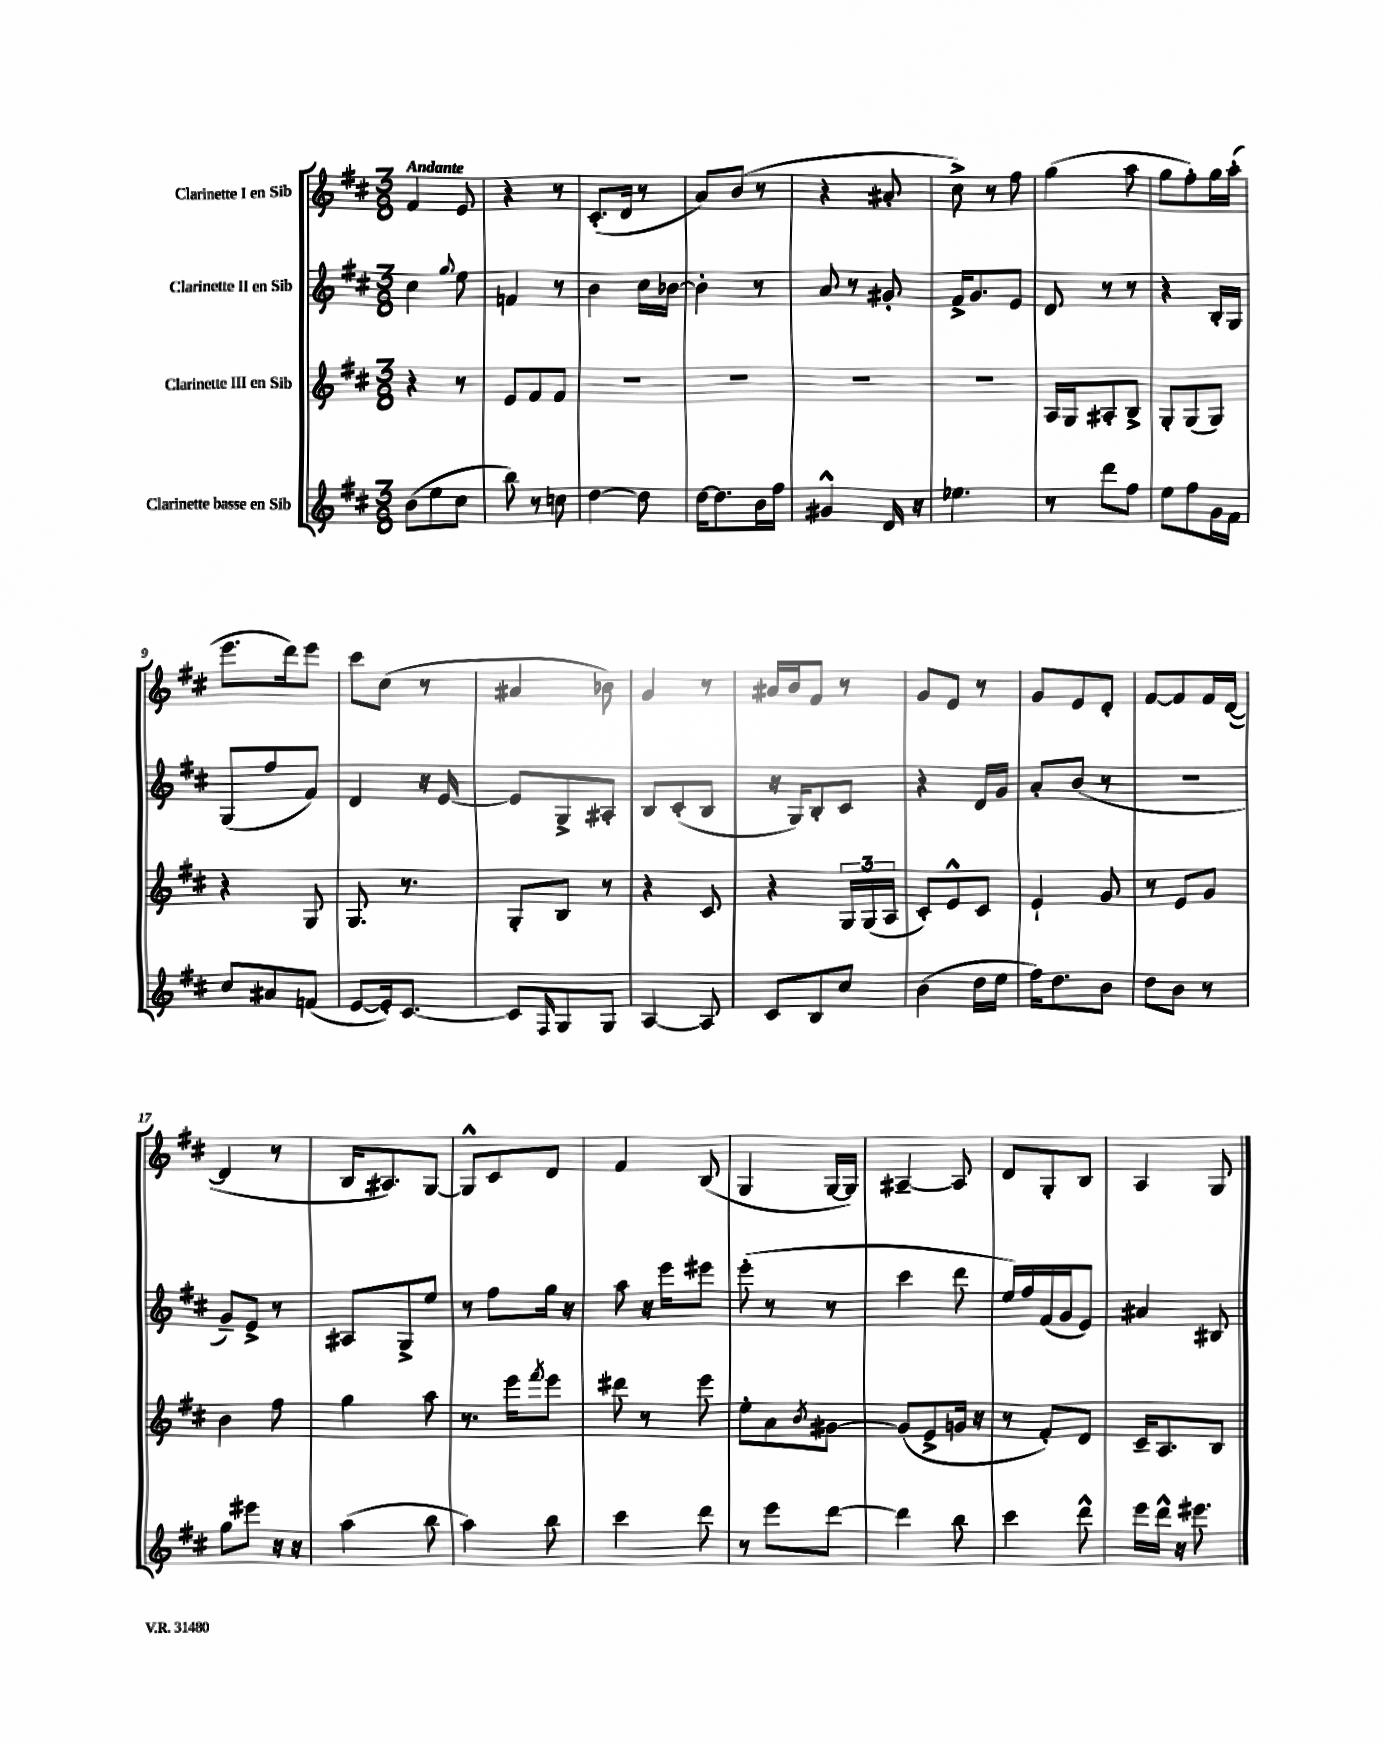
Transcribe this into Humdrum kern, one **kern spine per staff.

**kern	**kern	**kern	**kern
*staff4	*staff3	*staff2	*staff1
*clefG2	*clefG2	*clefG2	*clefG2
*k[f#c#]	*k[f#c#]	*k[f#c#]	*k[f#c#]
*M3/8	*M3/8	*M3/8	*M3/8
(8b	4r	4cc#	4f#
8ee	.	.	.
.	.	8qqgg	.
8cc#	8r	8ee	8e
=	=	=	=
8bb)	8e	4f	4r
8r	8f#	.	.
8cc	8f#	8r	8r
=	=	=	=
[4dd	4.r	4b	(8.c#'
.	.	.	16d
8dd]	.	16cc#	8r
.	.	[16b-	.
=	=	=	=
[16dd	4.r	4b-']	8a)
8.dd]	.	.	.
.	.	.	(8b
16b	.	8r	8r
16ff#	.	.	.
=	=	=	=
4g#^^	4.r	8a	4r
.	.	8r	.
16d	.	8g#'	8a#'
16r	.	.	.
=	=	=	=
4.ee-	4.r	16f#^	8cc#^)
.	.	8.g	.
.	.	.	8r
.	.	8e	8ff#
=	=	=	=
8r	16A	8d	(4gg
.	16G	.	.
8ddd	8A#'	8r	.
8ff#	8B^	8r	8aa
=	=	=	=
8ee	8G'	4r	8gg
8ff#	(8G	.	8ff#')
16g	8G)	16B'	16gg
16f#	.	16G	(16aa'
=	=	=	=
8cc#	4r	(8G	8.eee
8a#	.	8ff#	.
.	.	.	16ddd)
(8f	8G	8f#)	8eee
=	=	=	=
[8e	8.G	4d	8ccc#
16e'])	.	.	(8cc#
[8.c#	8.r	.	.
.	.	16r	8r
.	.	[16e	.
=	=	=	=
8c#]	8G'	8e]	4a#
16qqF#	.	.	.
8G	8B	8G^	.
8G	8r	8A#'	8b-)
=	=	=	=
[4A	4r	8B	4g
.	.	(8c#'	.
8A]	8c#	8B	8r
=	=	=	=
8c#	4r	16r	16a#
.	.	16G)	16b
8B	.	8B'	8f#
8cc#	24G	8c#	8r
.	(24G	.	.
.	24A	.	.
=	=	=	=
(4b	8c#')	4r	8g
.	8e^^	.	8e
16dd	8c#	16d	8r
16ee	.	16g	.
=	=	=	=
16ff#)	4e`	8a'	8g
8.dd	.	.	.
.	.	(8b	8e
8b	8g	8r	8d'
=	=	=	=
8dd	8r	4.r	[8f#
8b	8e	.	8f#]
8r	8g	.	16f#
.	.	.	([16d
=	=	=	=
8gg	4b	8g~)	4d]
8eee#	.	8e^	.
16r	8ff#	8r	8r
16r	.	.	.
=	=	=	=
(4aa	4gg	8A#	16B
.	.	.	8.A#)
.	.	8G^	.
8bb	8aa	8ee	[8G
=	=	=	=
4aa)	8.r	8r	8G^^]
.	.	8ff#	8c#
.	16eee	.	.
.	8qfff#	.	.
8bb	8eee	16gg	8d
.	.	16r	.
=	=	=	=
4ccc#	8ddd#	8aa	4f#
.	8r	16r	.
.	.	16eee	.
8ddd	8eee	8eee#	(8B
=	=	=	=
8r	8ee'	(8eee'	4G
8eee	8a	8r	.
.	8qb	.	.
[8ddd	[8g#	8r	[16G
.	.	.	16G])
=	=	=	=
4ddd]	(8g#]	4ccc#	[4A#~
.	8e^	.	.
8bb	16g	8ddd	8A#]
.	16r	.	.
=	=	=	=
4ccc#	8r	16ee)	8d
.	.	16ff#	.
.	8f#')	(16f#	8G'
.	.	16g	.
8ddd^^	8d	8e)	8B
=	=	=	=
16eee	16c#~	4a#	4A
16ddd^^	8.A	.	.
16r	.	.	.
8.eee#	.	.	.
.	8B	8B#	8G
==	==	==	==
*-	*-	*-	*-
